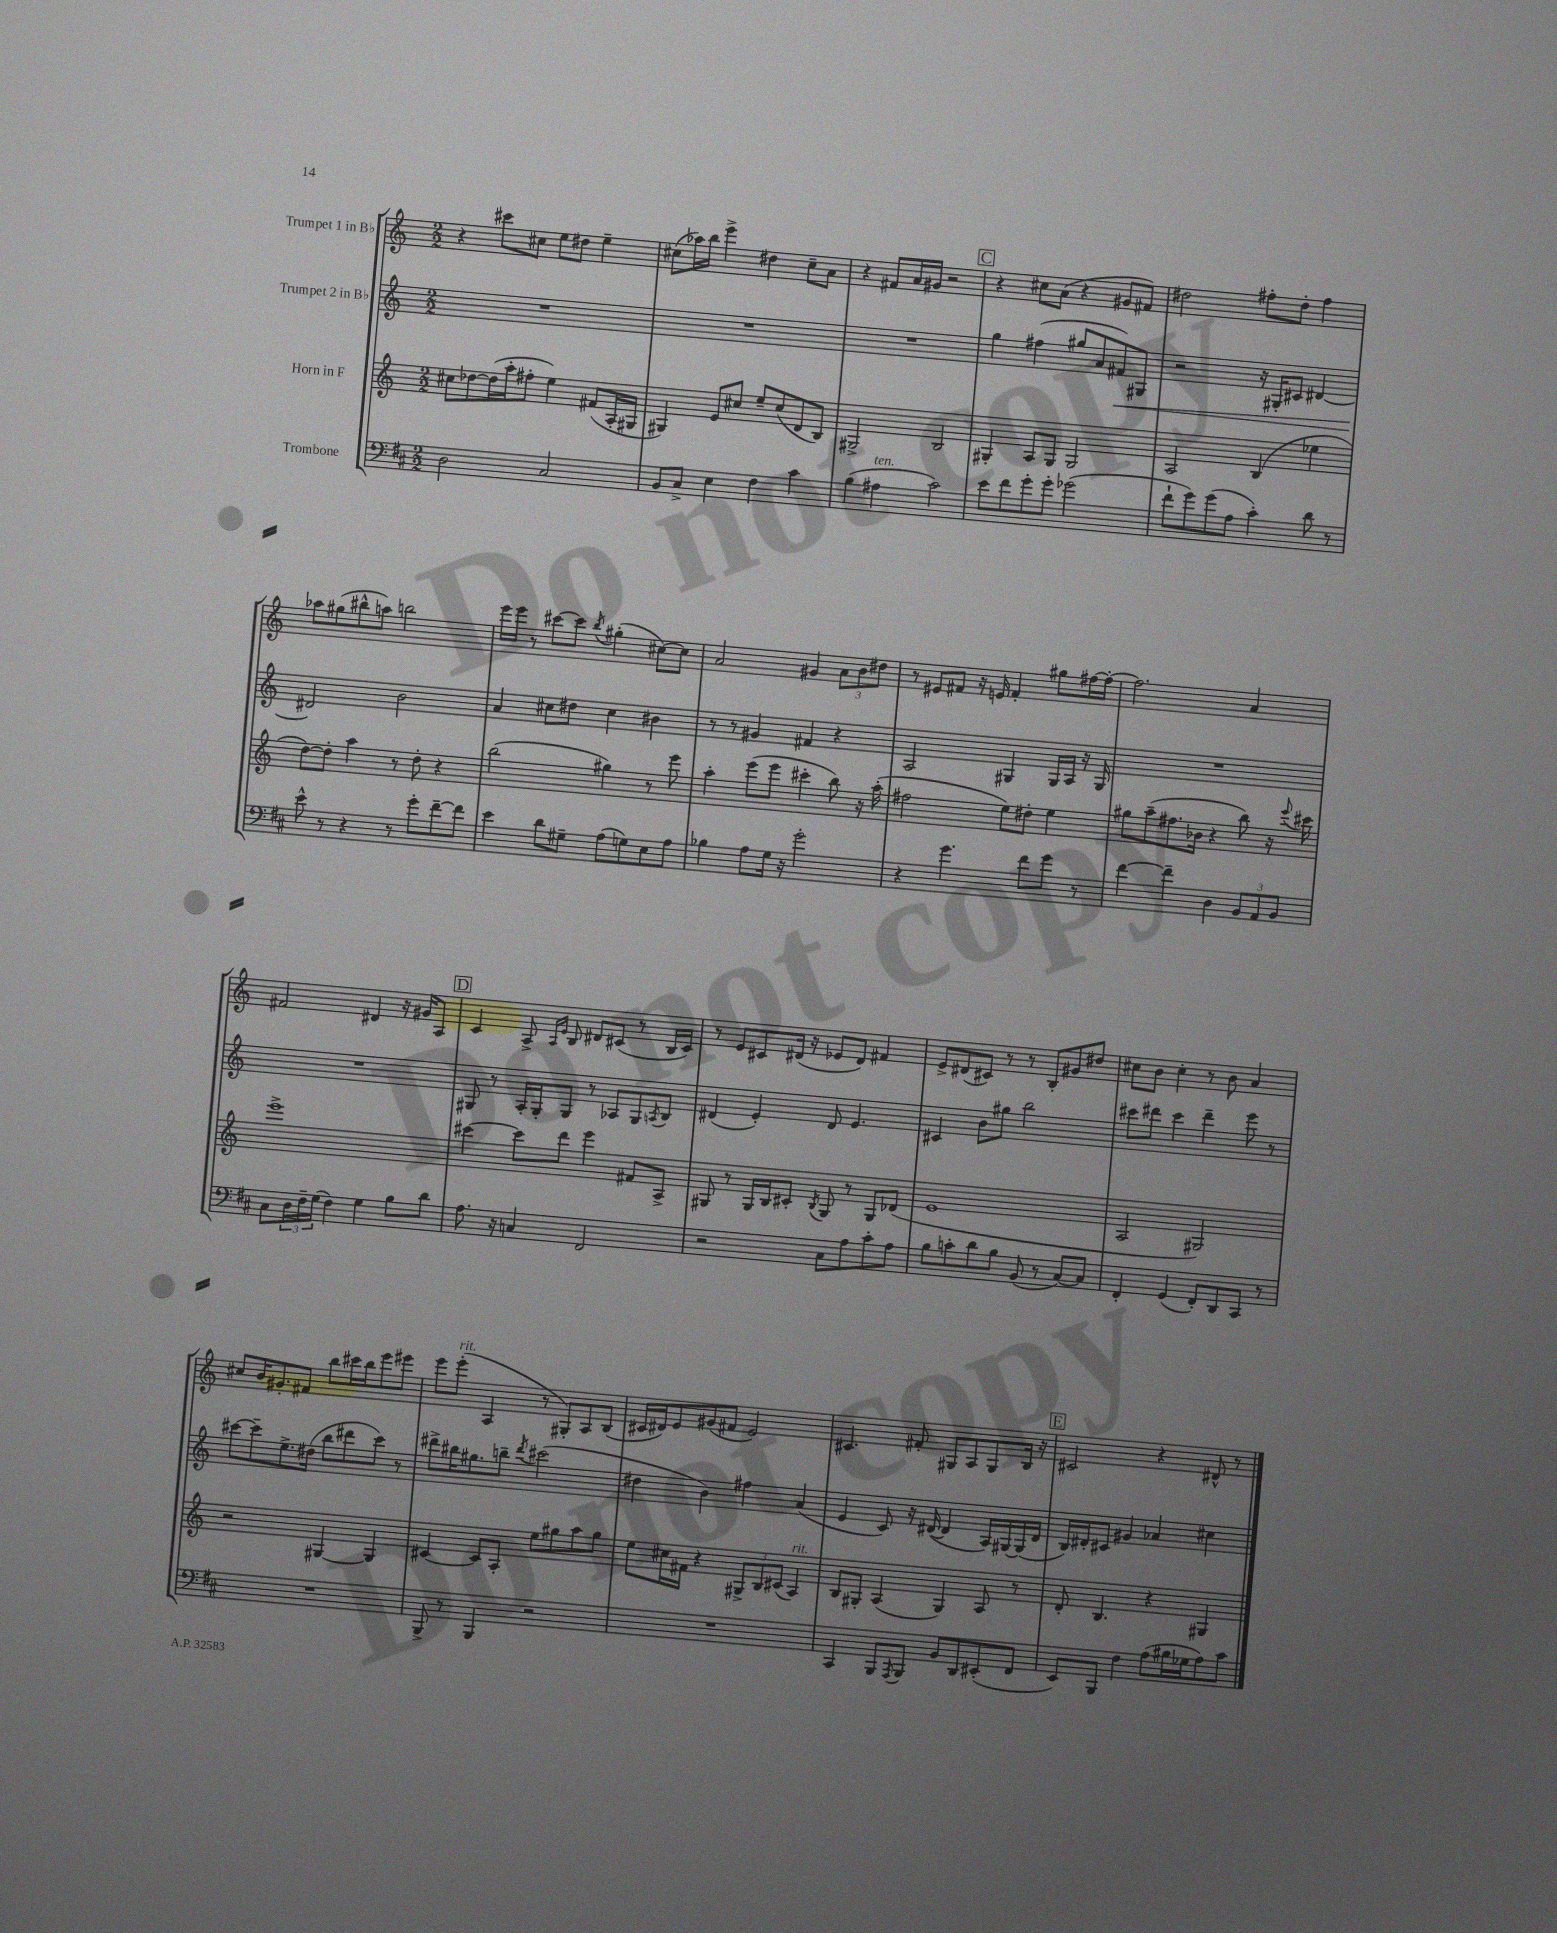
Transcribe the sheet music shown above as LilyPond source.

<<
\new StaffGroup <<
\new Staff = "s0" \with { instrumentName = "Trumpet 1 in Bb" } {
    \clef treble \key c \major \numericTimeSignature \time 2/2
    r4 cis'''8 cis''8 e''8 dis''8 e''4-- |
    cis''8( aes''16) b''16 e'''4-> dis''4 cis''8-- a'8 |
    r4 fis'8 a'16 gis'16 r2 |
    \mark \markup { \box "C" } r4 cis''8 a'8( r4 gis'8 fis'8) |
    dis''2 fis''8-. dis''8-. fis''4 |
    aes''8 gis''8( bis''8-^ a''8) b''2 |
    e'''16 e'''16 r8 cis'''8~ cis'''8 \acciaccatura { b''8 } gis''4-.( cis''8~) cis''8 |
    a'2 gis'4 \tuplet 3/2 { a'8 b'8 dis''8 } |
    r8 eis'8 fis'8 r16 e'16 fis'4-. gis''8 fis''16~ fis''16~-. |
    fis''2. a'4 |
    fis'2 dis'4 r16 gis'16 a8 |
    \mark \markup { \box "D" } c'4 a8-> \grace { a16 e'16 } b8 dis'8 cis'8( r8 b16 cis'16) |
    r8 e'8 cis'8 dis'16( r16 ees'8 dis'8) fis'4 |
    e'8-> dis'8( cis'8) r8 r8 b8-. gis'8 dis''8 |
    cis''8 b'8 cis''4-. r8 b'8 a'4 |
    cis''8 b'16 gis'8.-. fis'8 b''8 cis'''16 b''16 e'''8 eis'''8 |
    e'''8 e'''8-.^\markup { \italic "rit." }( a4 r8 gis8-.) a8 b8( |
    cis'16 dis'16) e'8 gis'8( fis'8 e'2) |
    cis'4. fis'8-. gis8 a8 gis8 b16 r16 |
    \mark \markup { \box "E" } cis'2 r4 dis'8-^ r8 \bar "|." |
}
\new Staff = "s1" \with { instrumentName = "Trumpet 2 in Bb" } {
    \clef treble \key c \major \numericTimeSignature \time 2/2
    R1 |
    R1 |
    R1 |
    \mark \markup { \box "C" } g''4 fis''4( gis''8 a'8 fis'8\<) gis8 |
    r2 r16 gis16-. cis'8 dis'4~ |
    dis'2\! b'2 |
    a'4 cis''8 dis''8 cis''4 bis'4 |
    r8 r8 gis'4 fis'4 r4 |
    a2 gis4 gis16 a16 r16 gis16 |
    R1 |
    R1 |
    \mark \markup { \box "D" } gis8 r8 a16-. gis16-. gis8 r8 aes8 gis8 \acciaccatura { a8 } b8 |
    dis'4( e'4-.) dis'8 e'4. |
    cis'4 b'8 gis''8 b''2 |
    cis'''8 dis'''8 cis'''4 dis'''4-- e'''8 r8 |
    cis'''8~ cis'''8-- e''8.-> dis''16( b''8 dis'''8 cis'''8) r8 |
    dis'''8-> bis''16 gis''8. b''8-- \acciaccatura { dis'''8 } cis'''2( |
    dis''4 b'4) fis''4 a'4( |
    e'4 c'8) r16 dis'16~( dis'4 a16) gis16~ gis16( dis'16 |
    \mark \markup { \box "E" } b16) dis'16-. cis'8 gis'4 aes'4 cis''4 \bar "|." |
}
\new Staff = "s2" \with { instrumentName = "Horn in F" } {
    \clef treble \key c \major \numericTimeSignature \time 2/2
    cis''8 des''8~ des''16( a''16-. fis''8-. e''4) fis'8( a16-. gis16 |
    gis4) e'8 cis''8 e''8-- cis''8( d'8 b8) |
    gis2-> b2 |
    \mark \markup { \box "C" } gis4-. a8 gis8 gis2 |
    a2 b4( ees''4 |
    d''8~) d''8-. a''4 r8 d''8-. r4 |
    b''2( gis''4) r8 e'''8 |
    a''4-. e'''8( e'''8 cis'''4-. b''8) r16 a''16-.( |
    fis''2 e''8) dis''8-. e''4 |
    gis''8 a''8--( fis''8. bes'16 r4 b''8) r16 \appoggiatura { e'''8 } cis'''16 |
    e'''1-> |
    \mark \markup { \box "D" } cis'''4~ cis'''8 d'''8 e'''4 fis'8 a8-> |
    gis8 r8 gis16 b16 cis'8-. \acciaccatura { b8 } gis8 r8 gis8 des'8( |
    e'1 |
    a2 gis2) |
    r2 gis4~ gis4 |
    cis'4~ cis'8 a8-. e''8 gis''8 a''8 gis''8 |
    e''8 cis''16 fis'16 r4 \tuplet 3/2 { gis8-> b8 cis'8( } a4^\markup { \italic "rit." }) |
    b8 gis8-. a4( gis4) a8 r8 |
    \mark \markup { \box "E" } d'8-. b4. r4 gis4 \bar "|." |
}
\new Staff = "s3" \with { instrumentName = "Trombone" } {
    \clef bass \key d \major \numericTimeSignature \time 2/2
    d2 cis2 |
    b,8 cis8-> e4 fis4 cis'4 |
    b4( ais4^\markup { \italic "ten." } cis'2) |
    \mark \markup { \box "C" } e'8 fis'8 g'8-. g'8-. ges'2( |
    fis'8-! g'8) g'8( a8 cis'4-.) d'8 r8 |
    e'8-^ r8 r4 r8 g'8-. fis'8~-- fis'8 |
    e'4 d'8 gis8-- a8( g8) e8 a8 |
    bes4 a8 g16 r16 g'2-. |
    r4 g'4. fis'8 g'8 r8 |
    fis'4~ fis'4-- d4 \tuplet 3/2 { b,8 a,8 b,8 } |
    cis8 \tuplet 3/2 { d16 fis16-- g16( } fis4) g4 b8 d'8 |
    \mark \markup { \box "D" } a8. r16 c4 fis,2 |
    r2 cis8 a8 cis'8-. a8 |
    b8 c'8-. d'8 b8 b,8( r8 cis8~) cis8 |
    fis,4-. g,4( fis,8-.) d,8 cis,8 r8 |
    R1 |
    b,,8-> r8 b,,4 r2 |
    R1 |
    cis,4 b,,8 \acciaccatura { a,,8 } b,,8 b,8 d,8 eis,8-.( fis,8 |
    \mark \markup { \box "E" } e,8) b,,8 fis4 a8( bis16 ges16 a8) cis'8 \bar "|." |
}
>>
>>
\layout { \context { \Score \remove "Bar_number_engraver" } }
